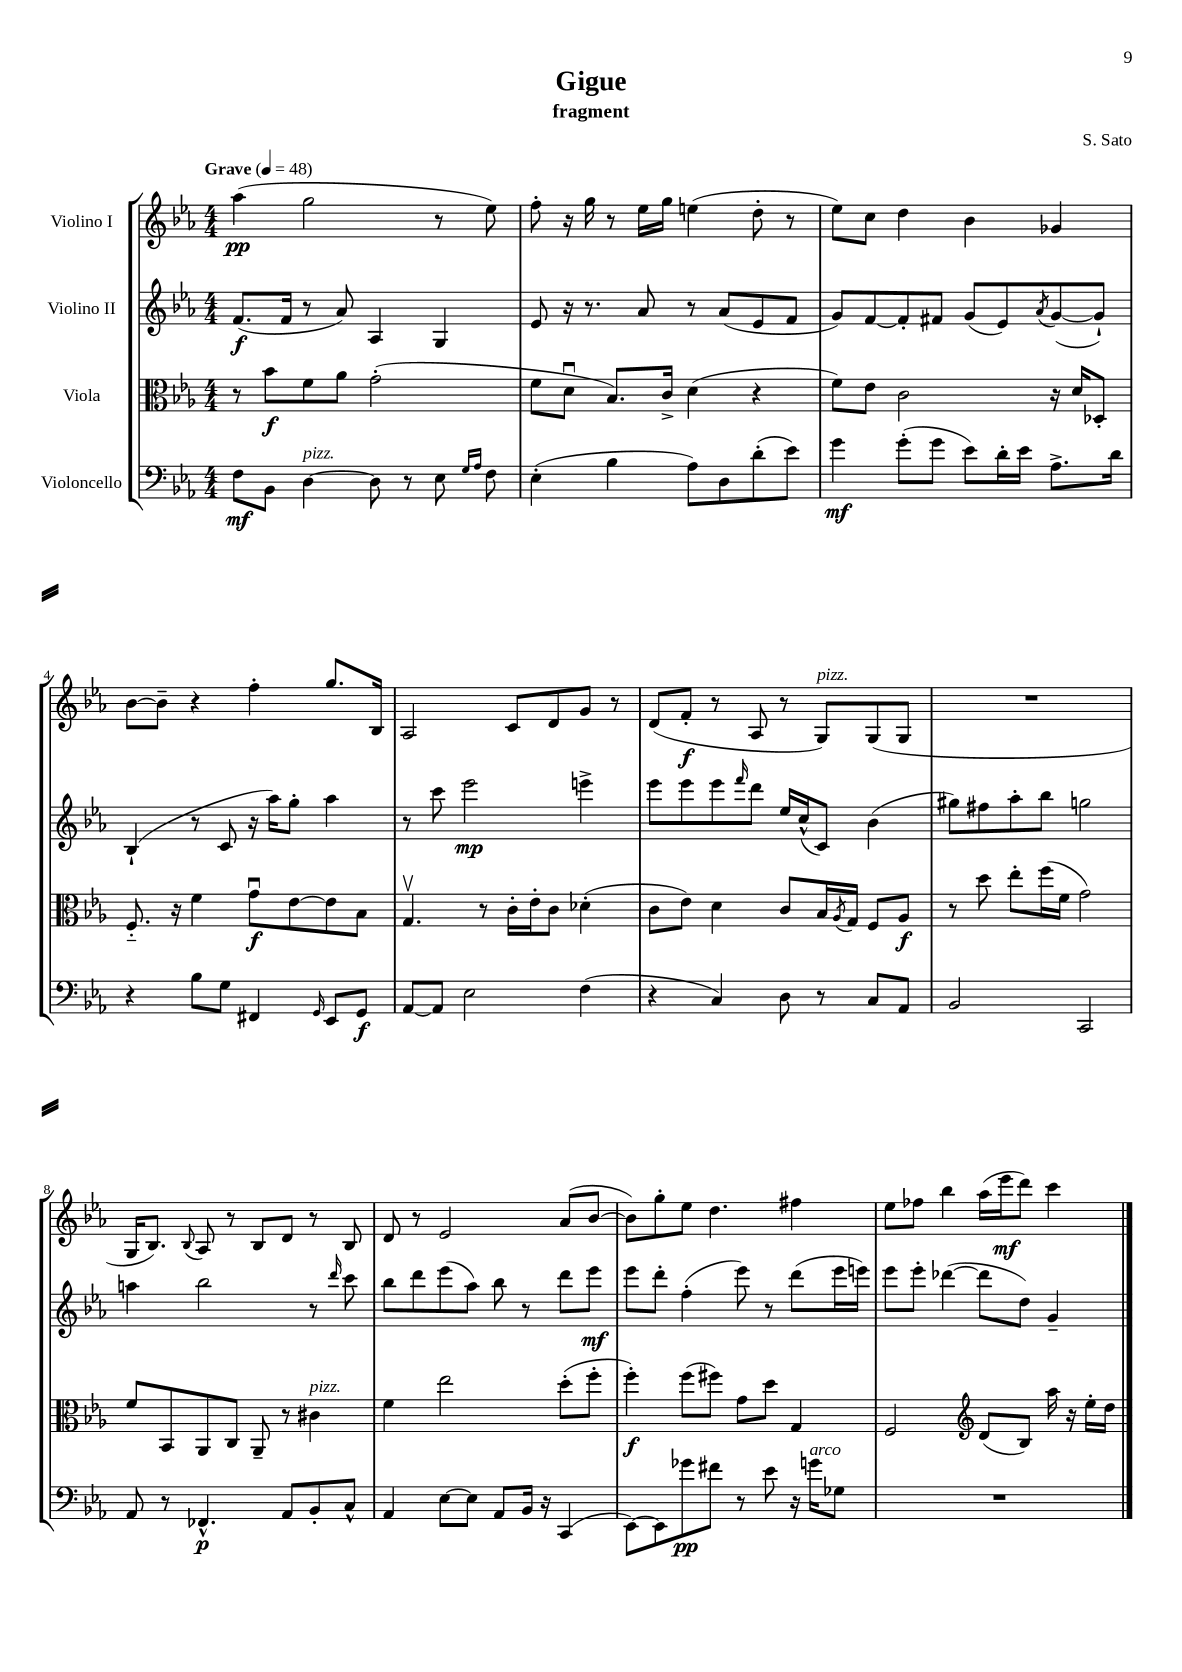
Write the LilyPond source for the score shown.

\header { title = "Gigue" composer = "S. Sato" subtitle = "fragment" }
<<
\new StaffGroup <<
\new Staff = "s0" \with { instrumentName = "Violino I" } {
    \clef treble \key ees \major \numericTimeSignature \time 4/4 \tempo "Grave" 4 = 48
    aes''4\pp( g''2 r8 ees''8) |
    f''8-. r16 g''16 r8 ees''16 g''16 e''4( d''8-. r8 |
    ees''8) c''8 d''4 bes'4 ges'4 |
    bes'8~ bes'8-- r4 f''4-. g''8. bes16 |
    aes2 c'8 d'8 g'8 r8 |
    d'8( f'8-.\f r8 aes8 r8 g8^\markup { \italic "pizz." }) g8( g8 |
    R1 |
    g16 bes8.) \appoggiatura { bes8 } aes8 r8 bes8 d'8 r8 bes8 |
    d'8 r8 ees'2 aes'8( bes'8~ |
    bes'8) g''8-. ees''8 d''4. fis''4 |
    ees''8 fes''8 bes''4 aes''16( ees'''16\mf d'''8) c'''4 \bar "|." |
}
\new Staff = "s1" \with { instrumentName = "Violino II" } {
    \clef treble \key ees \major \numericTimeSignature \time 4/4
    f'8.\f( f'16 r8 aes'8) aes4 g4 |
    ees'8 r16 r8. aes'8 r8 aes'8( ees'8 f'8 |
    g'8) f'8~ f'8-. fis'8 g'8( ees'8) \acciaccatura { aes'8 } g'8~( g'8-!) |
    bes4-!( r8 c'8 r16 aes''16) g''8-. aes''4 |
    r8 c'''8 ees'''2\mp e'''4-> |
    ees'''8 ees'''8 ees'''8 \grace { f'''16 } d'''8 ees''16 c''16-^( c'8) bes'4( |
    gis''8) fis''8 aes''8-. bes''8 g''2 |
    a''4 bes''2 r8 \grace { d'''16 } c'''8 |
    bes''8 d'''8 ees'''8( aes''8) bes''8 r8 d'''8 ees'''8\mf |
    ees'''8 d'''8-. f''4-.( ees'''8) r8 d'''8( ees'''16 e'''16) |
    ees'''8 ees'''8-. des'''4~( des'''8 d''8) g'4-- \bar "|." |
}
\new Staff = "s2" \with { instrumentName = "Viola" } {
    \clef alto \key ees \major \numericTimeSignature \time 4/4
    r8 bes'8\f f'8 aes'8 g'2-.( |
    f'8 d'8\downbow bes8.) c'16-> d'4( r4 |
    f'8) ees'8 c'2 r16 d'16 des8-. |
    f8.-_ r16 f'4 g'8\downbow\f ees'8~ ees'8 bes8 |
    g4.\upbow r8 c'16-. ees'16-. c'8 des'4-.( |
    c'8 ees'8) d'4 c'8 bes16 \acciaccatura { aes8 } g16 f8 aes8\f |
    r8 d''8 ees''8-. f''16( f'16 g'2) |
    f'8 bes,8 aes,8 c8 aes,8-- r8 cis'4^\markup { \italic "pizz." } |
    f'4 ees''2 d''8-.( f''8-. |
    f''4-.\f) f''8( fis''8) g'8 d''8 g4 |
    f2 \clef treble d'8( bes8) aes''16 r16 ees''16-. d''16 \bar "|." |
}
\new Staff = "s3" \with { instrumentName = "Violoncello" } {
    \clef bass \key ees \major \numericTimeSignature \time 4/4
    f8\mf bes,8 d4~^\markup { \italic "pizz." } d8 r8 ees8 \grace { g16 aes16 } f8 |
    ees4-.( bes4 aes8) d8 d'8-.( ees'8) |
    g'4\mf g'8-.( g'8 ees'8) d'16-. ees'16 aes8.-> d'16 |
    r4 bes8 g8 fis,4 \grace { g,16 } ees,8 g,8\f |
    aes,8~ aes,8 ees2 f4( |
    r4 c4) d8 r8 c8 aes,8 |
    bes,2 c,2 |
    aes,8 r8 fes,4.-^\p aes,8 bes,8-. c8-^ |
    aes,4 ees8~ ees8 aes,8 bes,16 r16 c,4( |
    ees,8~) ees,8 ges'8\pp fis'8 r8 ees'8 r16 g'16^\markup { \italic "arco" } ges8 |
    R1 \bar "|." |
}
>>
>>
